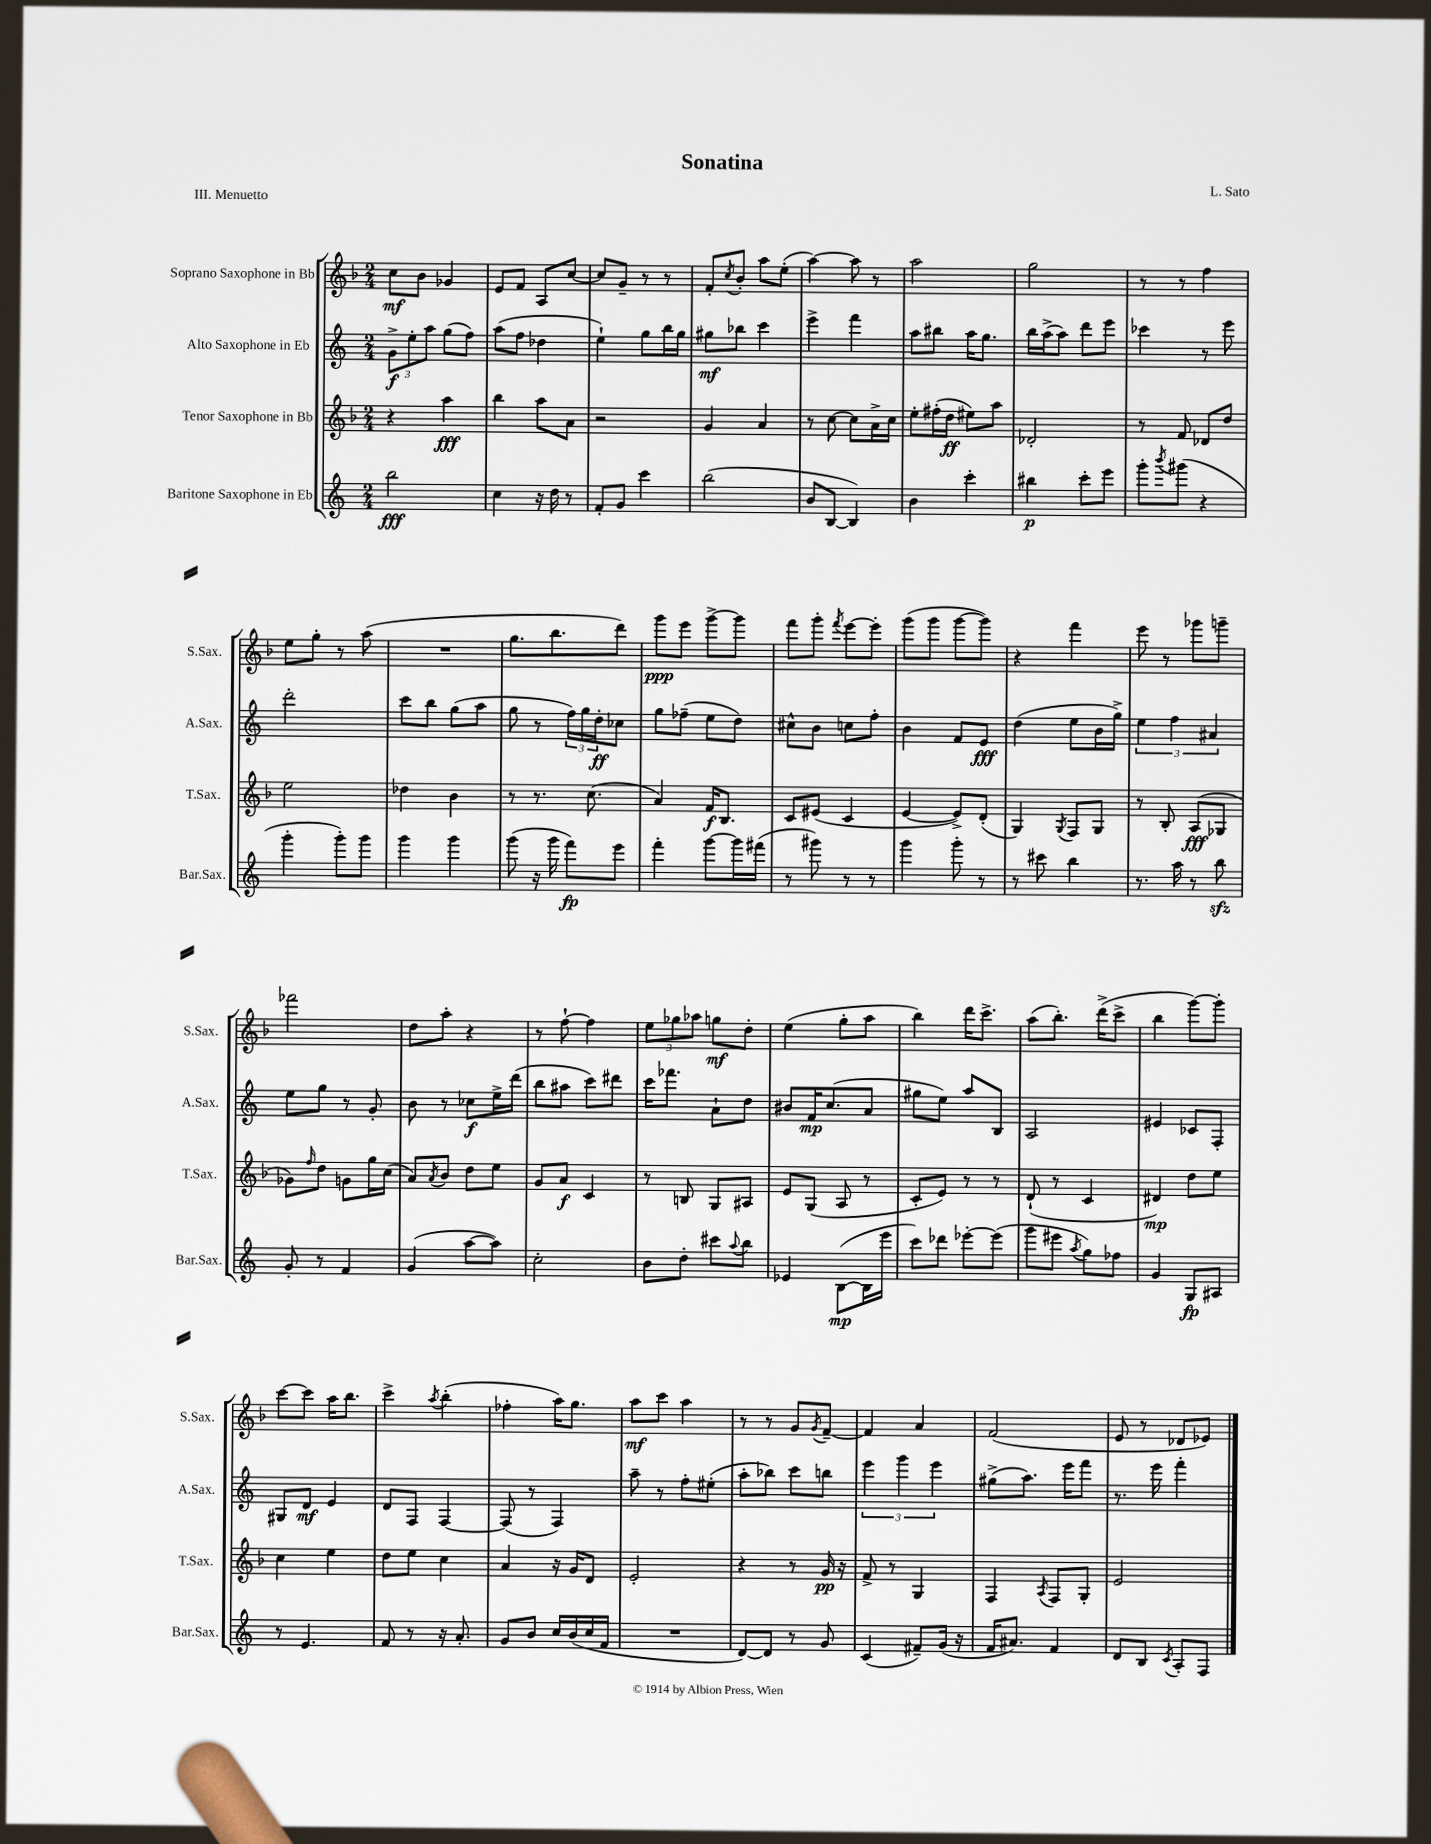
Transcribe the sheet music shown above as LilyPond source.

\header { title = "Sonatina" composer = "L. Sato" piece = "III. Menuetto" }
<<
\new StaffGroup <<
\new Staff = "s0" \with { instrumentName = "Soprano Saxophone in Bb" shortInstrumentName = "S.Sax." } {
    \clef treble \key f \major \numericTimeSignature \time 2/4
    c''8\mf bes'8 ges'4 |
    e'8 f'8 a8 c''8~ |
    c''8 g'8-- r8 r8 |
    f'8-. \acciaccatura { c''8 } bes'8-. a''8 e''8-.( |
    a''4~) a''8 r8 |
    a''2 |
    g''2 |
    r8 r8 f''4 |
    e''8 g''8-. r8 a''8( |
    R2 |
    g''8. bes''8. d'''8) |
    g'''8\ppp e'''8 g'''8~-> g'''8 |
    f'''8 g'''8-. \acciaccatura { f'''8 } e'''8~ e'''8-. |
    g'''8( g'''8 g'''8~ g'''8) |
    r4 f'''4 |
    e'''8 r8 ges'''8 g'''8-- |
    fes'''2 |
    d''8 a''8-. r4 |
    r8 f''8~-! f''4 |
    \tuplet 3/2 { e''8 ges''8 aes''8 } g''8\mf d''8-. |
    e''4( g''8-. a''8 |
    bes''4) d'''16 c'''8.-> |
    a''8( bes''8.-.) d'''16->( c'''8-> |
    bes''4 g'''8~) g'''8-. |
    c'''8~ c'''8 a''16 bes''8. |
    c'''4-> \acciaccatura { a''8 } bes''4-.( |
    fes''4-. a''16) g''8. |
    a''8\mf c'''8 a''4 |
    r8 r8 g'8 \acciaccatura { g'8 } f'8~-- |
    f'4 a'4 |
    f'2( |
    e'8 r8 des'8 ees'8) \bar "|." |
}
\new Staff = "s1" \with { instrumentName = "Alto Saxophone in Eb" shortInstrumentName = "A.Sax." } {
    \clef treble \key c \major \numericTimeSignature \time 2/4
    \tuplet 3/2 { g'8->\f e''8-. a''8 } g''8( f''8) |
    a''8( f''8 des''4 |
    e''4-!) g''8 b''16 g''16 |
    gis''8\mf bes''8 c'''4 |
    e'''4-> f'''4 |
    a''8 bis''8 a''16 g''8. |
    b''16 a''16->( a''8) d'''8 e'''8 |
    ces'''4 r8 e'''8 |
    d'''2-. |
    c'''8 b''8 g''8( a''8 |
    g''8 r8 \tuplet 3/2 { f''16) g''16 d''16-.\ff } ces''8 |
    g''8 fes''8--( e''8 d''8) |
    cis''8-^ b'8 c''8 f''8-. |
    b'4 f'8 e'8\fff |
    d''4( e''8 b'16 g''16->) |
    \tuplet 3/2 { e''4 f''4 ais'4 } |
    e''8 g''8 r8 g'8-. |
    b'8 r8 ces''8\f e''16-> d'''16( |
    b''8 ais''8 c'''8) dis'''8 |
    c'''16 fes'''8. a'8-! d''8 |
    bis'8 f'16\mp c''8.( a'8 |
    gis''8 e''8) a''8 b8 |
    a2 |
    eis'4 ces'8 f8-. |
    gis8 d'8\mf e'4 |
    d'8 f8 f4~ |
    f8( r8 f4) |
    a''8-- r8 f''8-. eis''8-.( |
    a''8-. bes''8) c'''8 b''8 |
    \tuplet 3/2 { e'''4 g'''4 e'''4 } |
    gis''8->( a''8.) e'''16 f'''8 |
    r8. e'''16 f'''4-. \bar "|." |
}
\new Staff = "s2" \with { instrumentName = "Tenor Saxophone in Bb" shortInstrumentName = "T.Sax." } {
    \clef treble \key f \major \numericTimeSignature \time 2/4
    r4 a''4\fff |
    bes''4 a''8 a'8 |
    r2 |
    g'4 a'4 |
    r8 c''8~ c''8 a'16-> c''16 |
    e''8-. fis''16-.( d''16\ff eis''8) a''8 |
    des'2-. |
    r8 f'8 des'8 d''8 |
    e''2 |
    des''4 bes'4 |
    r8 r8. c''8.( |
    a'4) f'16\f bes8. |
    c'8 eis'8( c'4 |
    e'4~ e'8->) d'8-.( |
    g4) \acciaccatura { g8 } f8 g8 |
    r8 bes8-. a8\fff( ges8 |
    ges'8) \grace { f''16 } d''8 g'8 g''16 c''16( |
    a'8) \acciaccatura { a'8 } bes'8 d''8 e''8 |
    g'8 a'8\f c'4 |
    r8 b8 g8 ais8 |
    e'8 g8( a8 r8 |
    c'8-. e'8) r8 r8 |
    d'8-!( r8 c'4 |
    dis'4\mp) d''8 e''8 |
    c''4 e''4 |
    d''8 e''8 c''4 |
    a'4 r16 g'16 d'8 |
    e'2-. |
    r4 r8 g'16\pp r16 |
    f'8-> r8 g4 |
    f4 \acciaccatura { a8 } f8 g8-. |
    e'2 \bar "|." |
}
\new Staff = "s3" \with { instrumentName = "Baritone Saxophone in Eb" shortInstrumentName = "Bar.Sax." } {
    \clef treble \key c \major \numericTimeSignature \time 2/4
    b''2\fff |
    c''4 r16 d''16 r8 |
    f'8-. g'8 c'''4 |
    b''2( |
    b'8 b8~ b4) |
    b'4 c'''4-. |
    bis''4\p c'''8-. e'''8 |
    g'''8-. \acciaccatura { b'''8 } gis'''8( r4 |
    g'''4-. g'''8-.) g'''8 |
    g'''4 g'''4 |
    g'''8( r16 g'''16 f'''8\fp) e'''8 |
    f'''4-. g'''8~ g'''16 fis'''16( |
    r8 gis'''8) r8 r8 |
    g'''4 g'''8-. r8 |
    r8 cis'''8 b''4 |
    r8. a''16 r8 b''8\sfz |
    g'8-. r8 f'4 |
    g'4( a''8~ a''8) |
    c''2-. |
    b'8 d''8-. cis'''8 \appoggiatura { a''8 } b''8 |
    ees'4 b8~\mp( b16 e'''16 |
    c'''8) des'''8 ees'''8~-. ees'''8( |
    g'''8 eis'''8 \acciaccatura { a''8 } g''8) fes''8 |
    g'4 g8\fp ais8 |
    r8 e'4. |
    f'8 r8 r16 a'8.-. |
    g'8 b'8 c''16 b'16( c''16 f'16 |
    R2 |
    d'8~) d'8 r8 g'8 |
    c'4( fis'8--) g'16( r16 |
    f'16 ais'8.) f'4 |
    d'8 b8 \acciaccatura { c'8 } a8-. f8 \bar "|." |
}
>>
>>
\layout { \context { \Score \remove "Bar_number_engraver" } }
